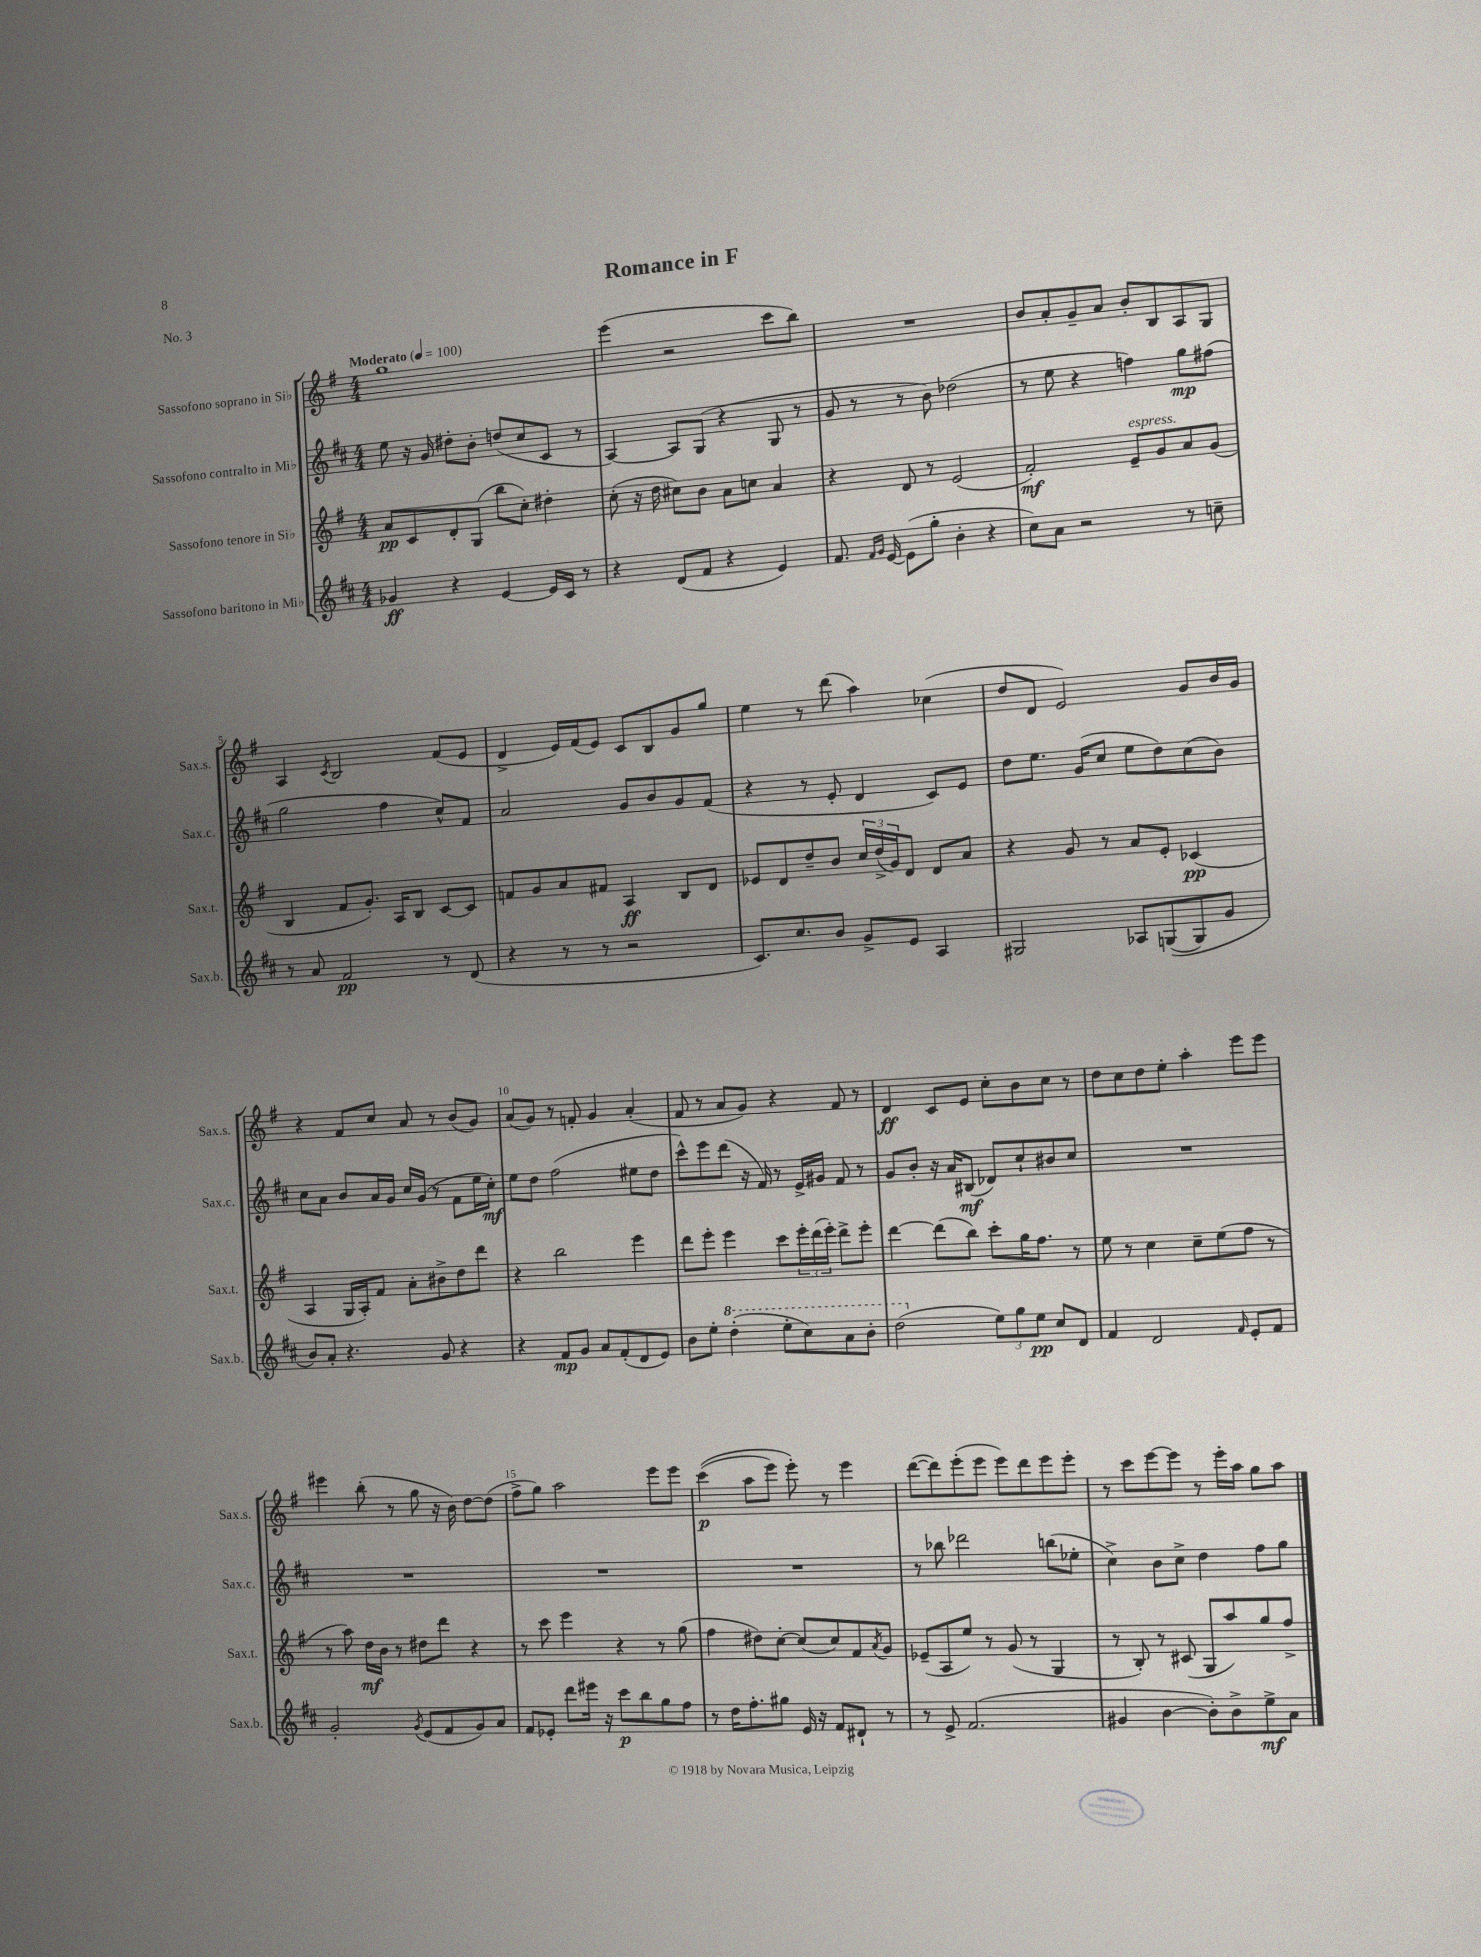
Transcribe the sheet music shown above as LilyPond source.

\header { title = "Romance in F" piece = "No. 3" }
<<
\new StaffGroup <<
\new Staff = "s0" \with { instrumentName = "Sassofono soprano in Sib" shortInstrumentName = "Sax.s." } {
    \clef treble \key g \major \numericTimeSignature \time 4/4 \tempo "Moderato" 4 = 100
    g''1 |
    e'''4( r2 c'''8 b''8) |
    R1 |
    b'8 a'8-. g'8-- a'8 b'8-. b8 a8 g8 |
    a4 \acciaccatura { c'8 } b2 fis'8( e'8 |
    d'4-> e'16) fis'16( e'8) c'8 b8 g'8 g''8 |
    e''4 r8 d'''8( a''4) ces''4( |
    d''8 d'8 e'2) g'8 b'16 g'16 |
    r4 fis'8 c''8 a'8 r8 b'8( g'8) |
    a'8( g'8) r8 f'8-. g'4 a'4-.( |
    fis'8 r8 a'8 g'8) r4 fis'8 r8 |
    d'4\ff c'8 e'8 c''8-. b'8 c''8 r8 |
    d''8 c''8 d''8 e''8-. a''4-. e'''8 e'''8 |
    eis'''4 b''8-.( r8 g''8 r16 b'16) d''8~ d''8( |
    fis''8-> g''8) a''2 e'''8 e'''8 |
    c'''4\p(\( a''8 e'''8) e'''8-.\) r8 e'''4 |
    d'''8~( d'''8) e'''8-.( e'''8 e'''8) d'''8 e'''8 e'''8-. |
    r8 c'''8 e'''8~ e'''8 r8 e'''16-. a''16 g''8 a''8 \bar "|." |
}
\new Staff = "s1" \with { instrumentName = "Sassofono contralto in Mib" shortInstrumentName = "Sax.c." } {
    \clef treble \key d \major \numericTimeSignature \time 4/4
    e''8 r16 g'16 dis''8-. b'8-. d''8( cis''8 cis'8 r8 |
    a4~) a8 g8( r4 g8 r8 |
    g'8 r8 r8 b'8) des''2( |
    r8 e''8 r4 f''4) g''8\mp fis''8( |
    g''2 fis''4 cis''8-^) fis'8 |
    a'2 g'8 b'8 g'8 fis'8( |
    r4 r8 e'8-. d'4 cis'8) e'8 |
    d''8 e''8. g'16( cis''8 e''8 d''8) cis''8( b'8) |
    cis''8 a'8 b'8 a'16 g'16 cis''16 g'16( r8 fis'8 e''16 cis''16-.\mf) |
    e''8 d''8 fis''2( eis''8 d''8 |
    cis'''8-^) e'''8 d'''8( r16 fis'16) r8 e'16-> gis'16 fis'8 r8 |
    g'8 b'8-. r16 a'16 bis8\mf( des'8) cis''8-! bis'8 cis''8 |
    R1 |
    R1 |
    R1 |
    R1 |
    r8 bes''8 des'''2 b''8( ees''8-. |
    cis''4->) b'8 cis''8-> d''4 fis''8 g''8 \bar "|." |
}
\new Staff = "s2" \with { instrumentName = "Sassofono tenore in Sib" shortInstrumentName = "Sax.t." } {
    \clef treble \key g \major \numericTimeSignature \time 4/4
    a'8\pp c'8 d'8-. g8( b''8 c''8-.) dis''4-. |
    c''8-.( r16 d''16 cis''8) b'8 a'8 c''8 a'4 |
    r4 d'8 r8 e'2( |
    fis'2-.\mf) e'8--^\markup { \italic "espress." } g'8 a'8 g'8( |
    b4 fis'8 g'8.-.) a16 b8 c'8~ c'8 |
    f'8 g'8 a'8 fis'8 a4\ff b8 d'8 |
    ees'8 d'8 d''8-- b'8 \tuplet 3/2 { c''16 d''16->( g'16) } d'8 d'8 a'8 |
    r4 g'8 r8 a'8 e'8-. ces'4\pp( |
    a4 g16 a16-.) fis'8 a'8-. bis'8-> d''8 d'''8 |
    r4 b''2 e'''4 |
    d'''8 e'''8-. e'''4 c'''8 \tuplet 3/2 { e'''16-. d'''16( e'''16-.) } d'''8-> e'''8-. |
    d'''4~ d'''8( b''8) c'''8-. g''16 fis''8. r8 |
    e''8 r8 c''4 c''8-- e''8( fis''8 r8 |
    r8 a''8) d''16\mf b'16 r8 dis''8 d'''8 r4 |
    r8 c'''8 e'''4 r4 r8 g''8( |
    fis''4 dis''8) c''8~-. c''8( c''8) fis'8 \acciaccatura { a'8 } g'8 |
    ees'8--( a8 e''8) r8 g'8( r8 g4 |
    r8 b8-.) r8 cis'8( g8 a''8) g''8 fis''8-> \bar "|." |
}
\new Staff = "s3" \with { instrumentName = "Sassofono baritono in Mib" shortInstrumentName = "Sax.b." } {
    \clef treble \key d \major \numericTimeSignature \time 4/4
    ges'4\ff r4 e'4~ e'16 cis'16 r8 |
    r4 d'8( fis'8 r4 e'4) |
    fis'8. \grace { fis'16 g'16 } e'16~ e'8( g''8-. b'4-. r4 |
    cis''8) a'8 r2 r8 c''8-- |
    r8 a'8 fis'2\pp r8 d'8( |
    r4 r8 r8 r2 |
    cis'8.) cis''8. b'8 g'8-> e'8 a4 |
    gis2 aes8 g8(\( g8) g'8 |
    b'8\) a'8-. r4. g'8 r4 |
    r4 fis'8\mp g'8 a'8 fis'8-.( d'8 e'8) |
    b'8 e''8-. \ottava #1 d'''4-.( e'''8-. cis'''8) a''8 b''8-. |
    d'''2( \ottava #0 \tuplet 3/2 { e''8) g''8 e''8\pp } cis''8 d'8 |
    fis'4 d'2 \grace { fis'16 } e'8-. fis'8 |
    g'2-. \acciaccatura { g'8 } e'8( fis'8 g'8) a'8 |
    fis'8 ees'8-. d'''8 eis'''16 r16 cis'''8\p b''8 g''8 fis''8 |
    r8 d''16 fis''8.-. gis''8 e'16 r16 fis'8 dis'8-! r8 |
    r8 e'8-> fis'2.( |
    gis'4 b'4~ b'8-.) b'8-> e''8->\mf a'8 \bar "|." |
}
>>
>>
\layout { \context { \Score \override BarNumber.break-visibility = ##(#f #t #t) barNumberVisibility = #(every-nth-bar-number-visible 5) } }
